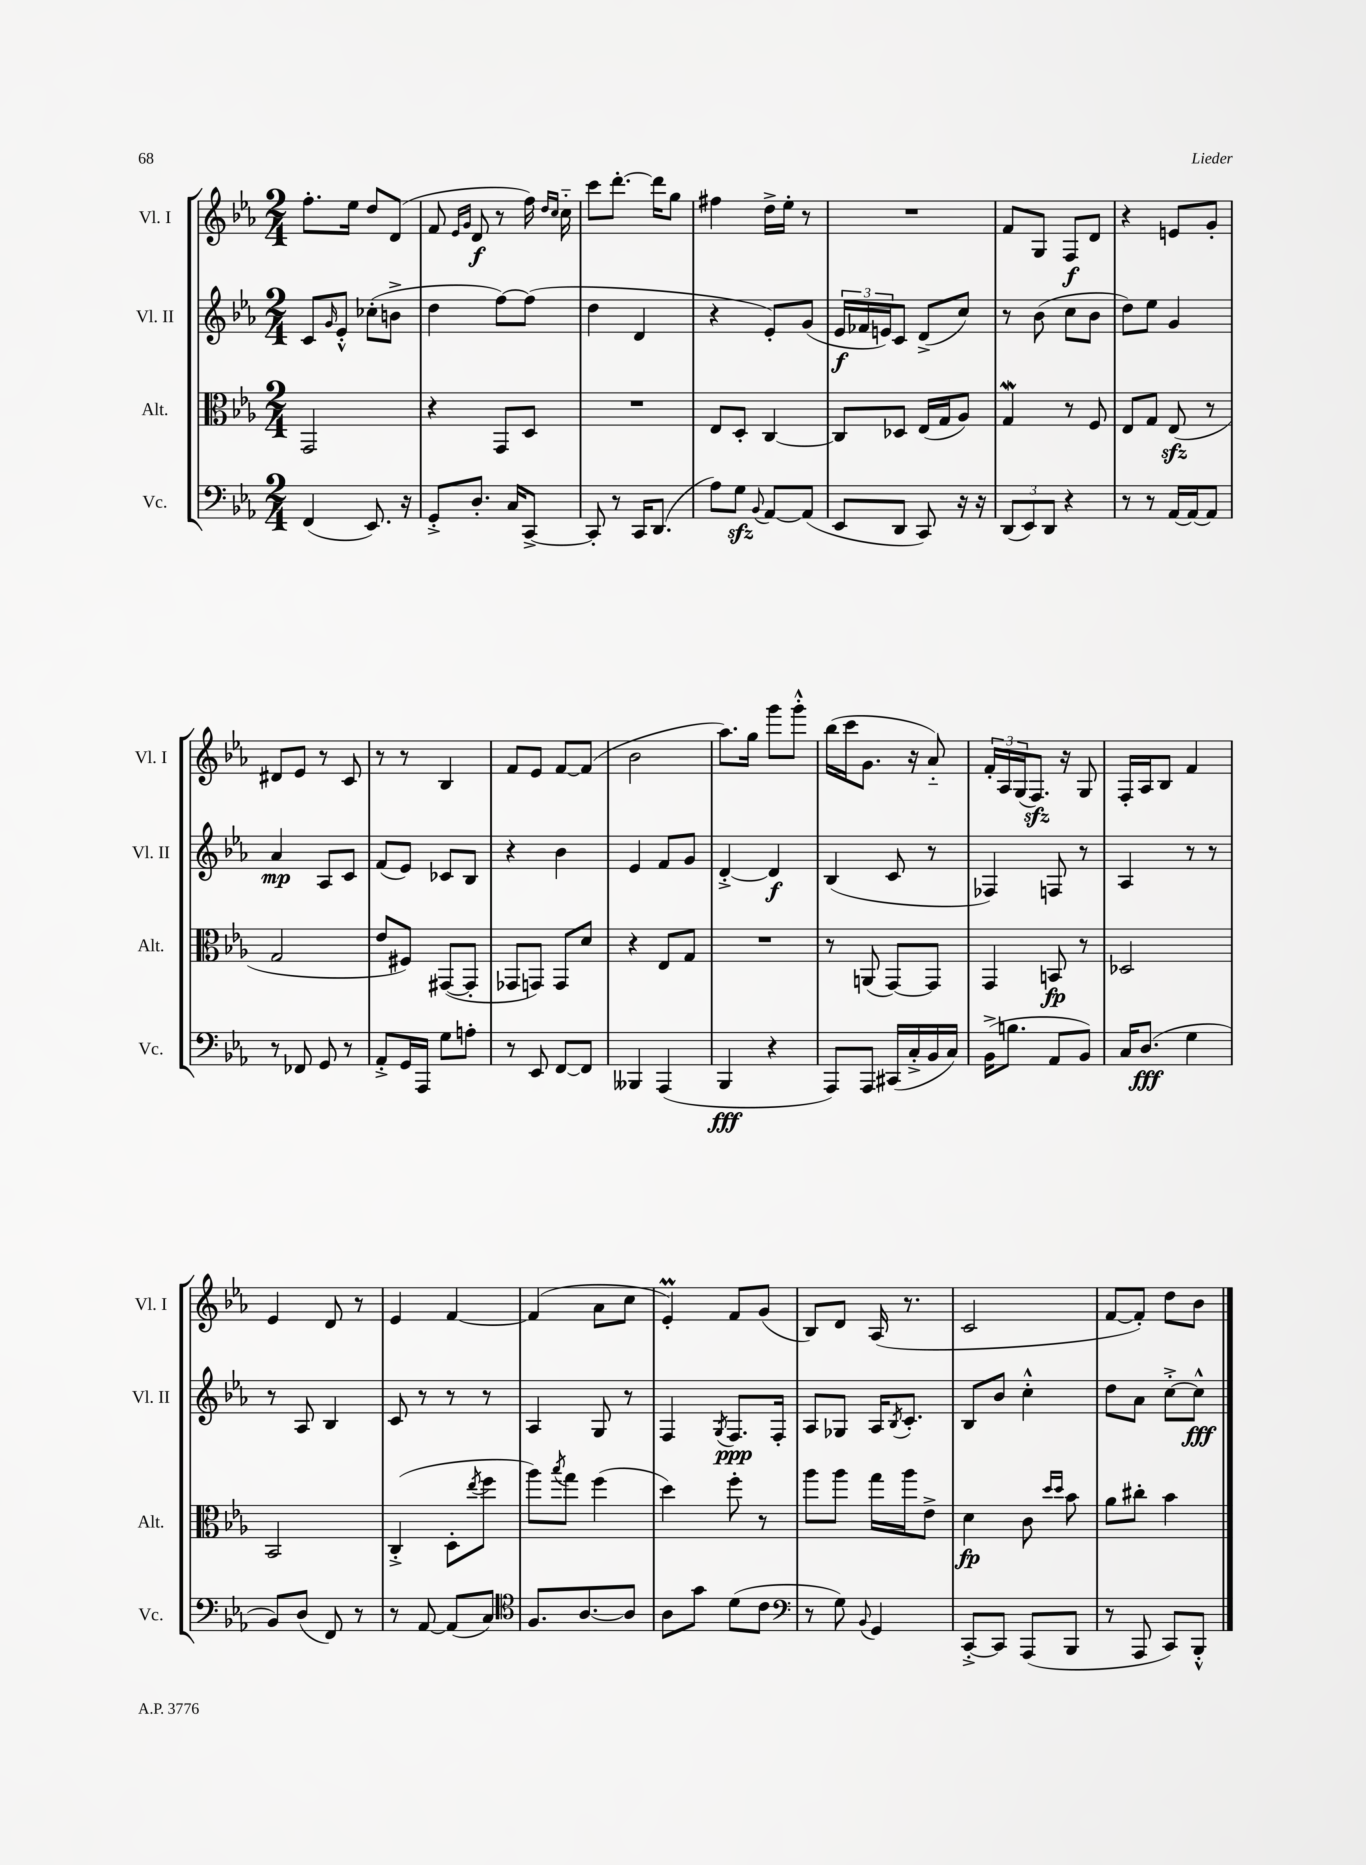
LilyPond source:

<<
\new StaffGroup <<
\new Staff = "s0" \with { instrumentName = "Vl. I" shortInstrumentName = "Vl. I" } {
    \clef treble \key ees \major \numericTimeSignature \time 2/4
    f''8.-. ees''16 d''8 d'8( |
    f'8 \grace { ees'16 g'16 } d'8\f r8 f''16) \grace { d''16 c''16 } c''16-_ |
    c'''8 d'''8.~-. d'''16 g''8 |
    fis''4 d''16-> ees''16-. r8 |
    R2 |
    f'8 g8 f8\f d'8 |
    r4 e'8 g'8-. |
    dis'8 ees'8 r8 c'8 |
    r8 r8 bes4 |
    f'8 ees'8 f'8~ f'8( |
    bes'2 |
    aes''8.) g''16 g'''8 g'''8-.-^ |
    bes''16( c'''16 g'8. r16 aes'8-_) |
    \tuplet 3/2 { f'16-. aes16 g16( } f8.\sfz) r16 g8 |
    f16-. aes16 bes8 f'4 |
    ees'4 d'8 r8 |
    ees'4 f'4~ |
    f'4( aes'8 c''8 |
    ees'4-.\prall) f'8 g'8( |
    bes8) d'8 aes16( r8. |
    c'2 |
    f'8~ f'8-.) d''8 bes'8 \bar "|." |
}
\new Staff = "s1" \with { instrumentName = "Vl. II" shortInstrumentName = "Vl. II" } {
    \clef treble \key ees \major \numericTimeSignature \time 2/4
    c'8 \grace { g'16 } ees'8-.-^ ces''8-.( b'8-> |
    d''4 f''8~) f''8( |
    d''4 d'4 |
    r4 ees'8-.) g'8( |
    \tuplet 3/2 { ees'16\f fes'16 e'16) } c'8 d'8->( c''8) |
    r8 bes'8( c''8 bes'8 |
    d''8) ees''8 g'4 |
    aes'4\mp aes8 c'8 |
    f'8( ees'8) ces'8 bes8 |
    r4 bes'4 |
    ees'4 f'8 g'8 |
    d'4~-.-> d'4\f |
    bes4( c'8 r8 |
    fes4) f8 r8 |
    aes4 r8 r8 |
    r8 aes8 bes4 |
    c'8 r8 r8 r8 |
    aes4 g8 r8 |
    f4 \acciaccatura { g8 } f8.\ppp f16-. |
    aes8 ges8 aes16 \acciaccatura { bes8 } c'8.-. |
    bes8 bes'8 c''4-.-^ |
    d''8 aes'8 c''8~-.-> c''8-^\fff \bar "|." |
}
\new Staff = "s2" \with { instrumentName = "Alt." shortInstrumentName = "Alt." } {
    \clef alto \key ees \major \numericTimeSignature \time 2/4
    g,2 |
    r4 g,8 d8 |
    R2 |
    ees8 d8-. c4~ |
    c8 des8 ees16( g16 aes8) |
    g4\mordent r8 f8 |
    ees8 g8 ees8\sfz( r8 |
    g2 |
    ees'8 fis8) gis,8~( gis,8-. |
    ges,8 g,8) g,8 d'8 |
    r4 ees8 g8 |
    R2 |
    r8 a,8( g,8~) g,8 |
    g,4 b,8\fp r8 |
    des2 |
    bes,2 |
    c4-.->( d8-. \acciaccatura { ees''8 } f''8 |
    aes''8) \acciaccatura { bes''8 } g''8 f''4( |
    d''4) f''8-. r8 |
    aes''8 aes''8 g''16 aes''16 ees'8-> |
    d'4\fp c'8 \grace { d''16 d''16 } bes'8 |
    aes'8 cis''8-. bes'4 \bar "|." |
}
\new Staff = "s3" \with { instrumentName = "Vc." shortInstrumentName = "Vc." } {
    \clef bass \key ees \major \numericTimeSignature \time 2/4
    f,4( ees,8.) r16 |
    g,8-.-> d8.-. c16 c,8~-> |
    c,8-. r8 c,16 d,8.( |
    aes8) g8\sfz \appoggiatura { bes,8 } aes,8~ aes,8( |
    ees,8 d,8 c,8) r16 r16 |
    \tuplet 3/2 { d,8( ees,8) d,8 } r4 |
    r8 r8 aes,16~ aes,16~ aes,8 |
    r8 fes,8 g,8 r8 |
    aes,8-.-> g,16 aes,,16 g8 a8-. |
    r8 ees,8 f,8~ f,8 |
    beses,,4 aes,,4( |
    bes,,4\fff r4 |
    aes,,8) aes,,8 cis,16( c16-.-> bes,16 c16) |
    bes,16->( b8. aes,8 bes,8) |
    c16 d8.\fff( g4 |
    bes,8) d8( f,8) r8 |
    r8 aes,8~ aes,8( c8) |
    \clef tenor f8. aes8.~ aes8 |
    aes8 g'8 d'8( c'8 |
    \clef bass r8 g8) \appoggiatura { bes,8 } g,4 |
    c,8~-.-> c,8 aes,,8( bes,,8 |
    r8 aes,,8 c,8) bes,,8-.-^ \bar "|." |
}
>>
>>
\layout { \context { \Score \remove "Bar_number_engraver" } }
